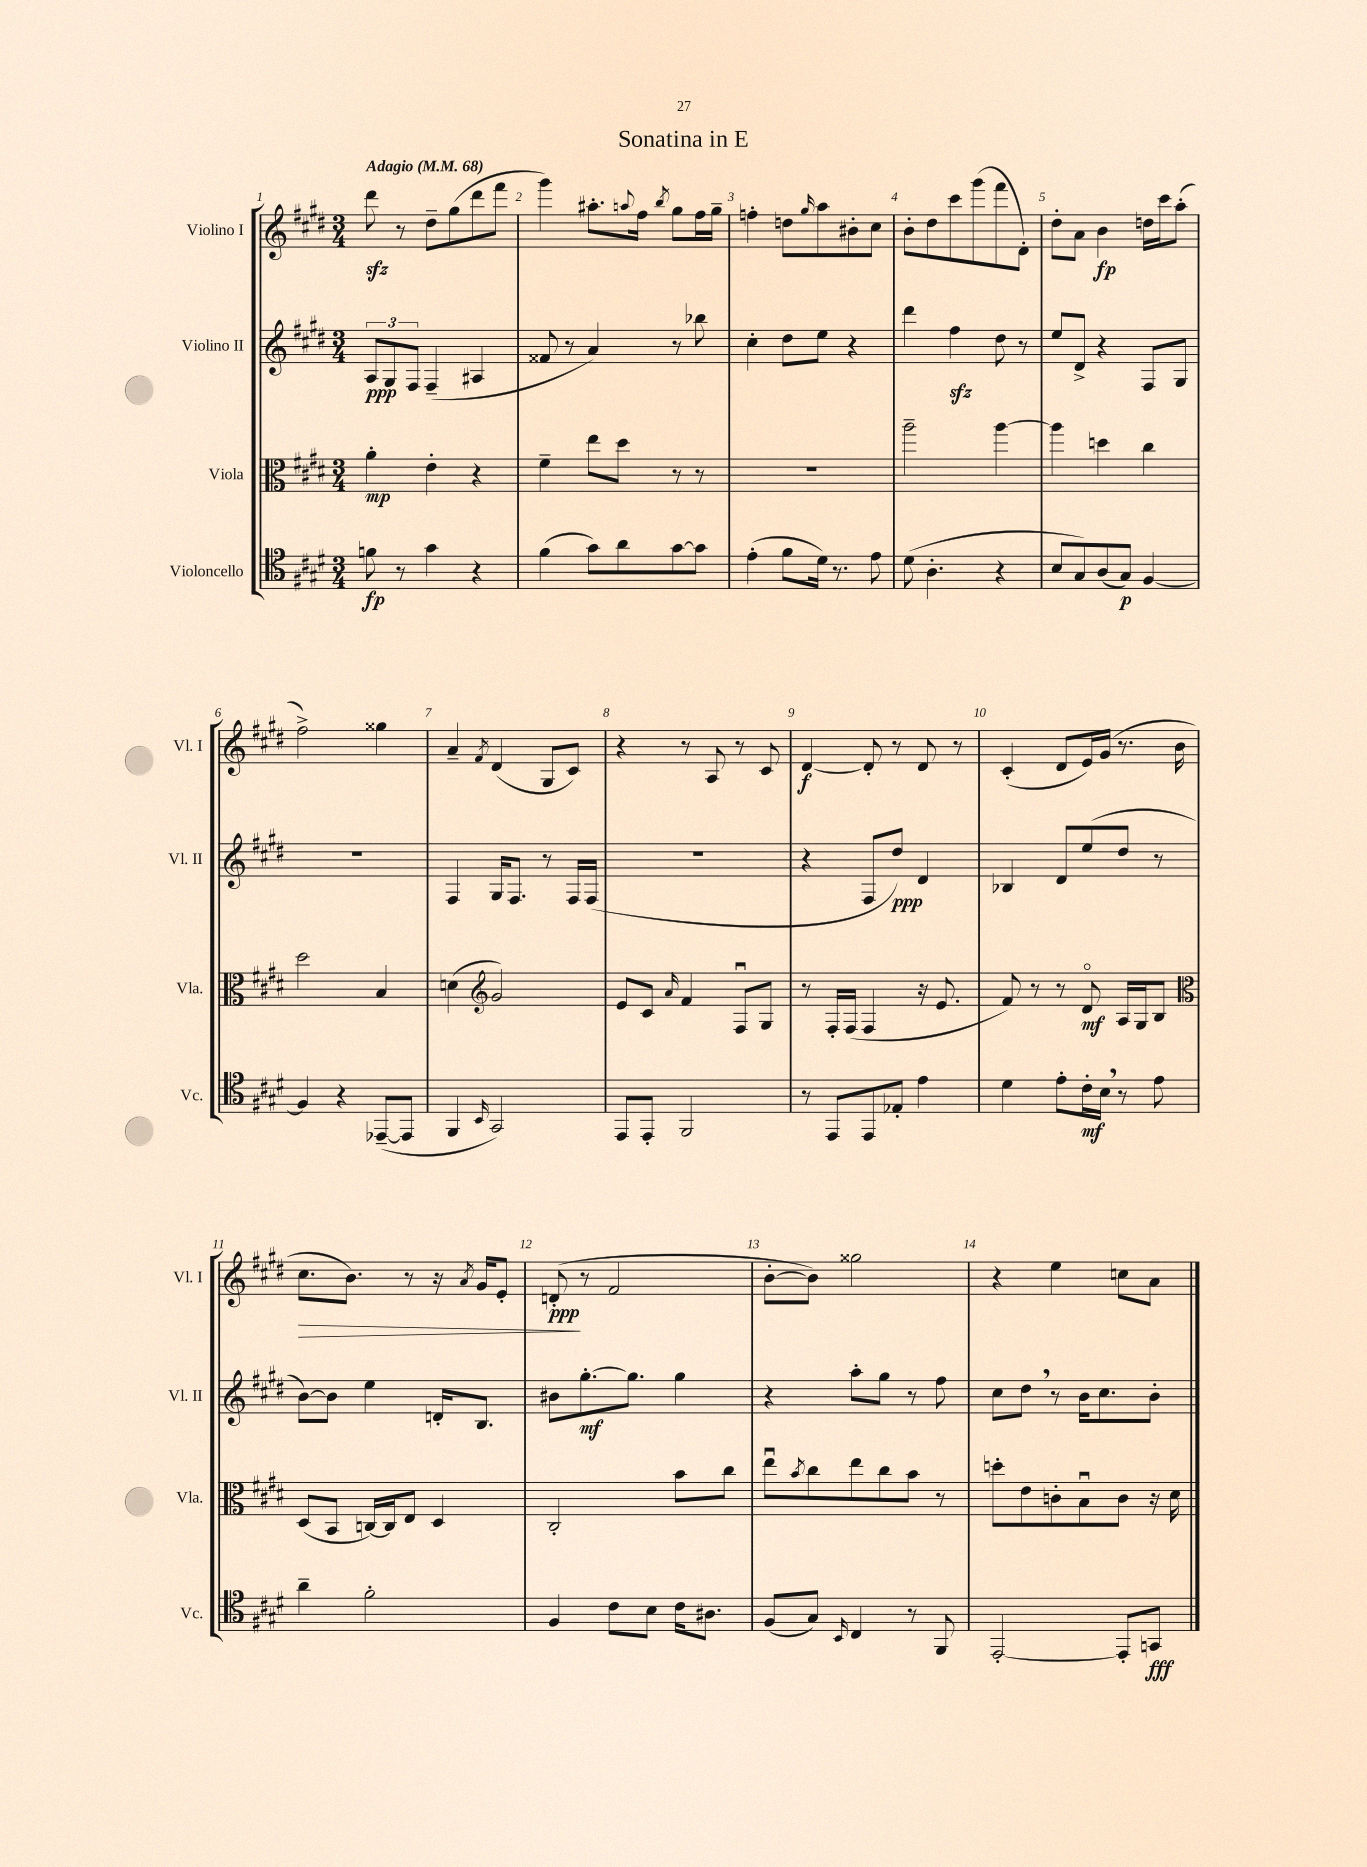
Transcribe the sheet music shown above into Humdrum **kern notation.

**kern	**dynam	**kern	**dynam	**kern	**dynam	**kern	**dynam
*part4	*part4	*part3	*part3	*part2	*part2	*part1	*part1
*staff4	*staff4	*staff3	*staff3	*staff2	*staff2	*staff1	*staff1
*I"Violoncello	*	*I"Viola	*	*I"Violino II	*	*I"Violino I	*
*I'Vc.	*	*I'Vla.	*	*I'Vl. II	*	*I'Vl. I	*
*clefC4	*	*clefC3	*	*clefG2	*	*clefG2	*
*k[f#c#g#d#]	*	*k[f#c#g#d#]	*	*k[f#c#g#d#]	*	*k[f#c#g#d#]	*
*M3/4	*	*M3/4	*	*M3/4	*	*M3/4	*
*MM68	*	*MM68	*	*MM68	*	*MM68	*
=1	=1	=1	=1	=1	=1	=1	=1
!	!	!	!	!	!	!LO:TX:a:B:t=Adagio	!
8fn\	fp	4a'\	mp	12A/L	ppp	8ddd#zz\	.
.	.	.	.	12G#/	.	.	.
8r	.	.	.	.	.	8r	.
.	.	.	.	12F#/J	.	.	.
4g#\	.	4e'\	.	(4F#~/	.	8dd#~\L	.
.	.	.	.	.	.	(8gg#\	.
4r	.	4r	.	4A#X/	.	8ddd#\	.
.	.	.	.	.	.	8fff#\J	.
=2	=2	=2	=2	=2	=2	=2	=2
(4f#\	.	4f#~\	.	8f##X/	.	4ggg#\)	.
.	.	.	.	8r	.	.	.
8g#\L)	.	8ee\L	.	4a/)	.	8.aa#X'\L	.
8a\	.	8dd#\J	.	.	.	.	.
.	.	.	.	.	.	8qqaan/	.
.	.	.	.	.	.	16ff#\Jk	.
.	.	.	.	.	.	8qbb/	.
[8g#\	.	8r	.	8r	.	8gg#\L	.
8g#\J]	.	8r	.	8bb-X\	.	16ff#\L	.
.	.	.	.	.	.	16gg#~\JJ	.
=3	=3	=3	=3	=3	=3	=3	=3
(4e'\	.	2.r	.	4cc#'\	.	4ffn'\	.
8f#\L	.	.	.	8dd#\L	.	8ddn\L	.
.	.	.	.	.	.	16qqgg#/	.
16d#\Jk)	.	.	.	8ee\J	.	8aa\	.
8.r	.	.	.	.	.	.	.
.	.	.	.	4r	.	8b#X'\	.
8e\	.	.	.	.	.	8cc#\J	.
=4	=4	=4	=4	=4	=4	=4	=4
(8d#\	.	2aa~\	.	4ddd#\	.	8b'\L	.
4.A'\	.	.	.	.	.	8dd#\	.
.	.	.	.	4ff#zz\	.	8ccc#\	.
.	.	.	.	.	.	(8ggg#\	.
4r	.	[4aa\	.	8dd#\	.	8fff#\	.
.	.	.	.	8r	.	8d#'\J)	.
=5	=5	=5	=5	=5	=5	=5	=5
8B/L	.	4aa\]	.	8ee/L	.	8dd#'\L	.
8G#/)	.	.	.	8d#^/J	.	8a\J	.
(8A/	.	4ddn\	.	4r	.	4b\	fp
8G#/J)	p	.	.	.	.	.	.
[4F#/	.	4cc#\	.	8F#/L	.	16ddn\LL	.
.	.	.	.	.	.	16ccc#\J	.
.	.	.	.	8G#/J	.	(8aa'\J	.
!!LO:LB:g=z
=6	=6	=6	=6	=6	=6	=6	=6
4F#/]	.	2dd#\	.	2.r	.	2ff#^\)	.
4r	.	.	.	.	.	.	.
([8EE-X~/L	.	4B/	.	.	.	4gg##X\	.
8EE-/J]	.	.	.	.	.	.	.
=7	=7	=7	=7	=7	=7	=7	=7
4FF#/	.	(4dn\	.	4F#/	.	4a~/	.
16qqBB/	.	.	.	.	.	.	.
*	*	*clefG2	*	*	*	*	*
.	.	.	.	.	.	8qf#/	.
2GG#/)	.	2g#/)	.	16G#/KL	.	(4d#/	.
.	.	.	.	8.F#/J	.	.	.
.	.	.	.	8r	.	8G#/L	.
.	.	.	.	16F#/LL	.	8c#/J)	.
.	.	.	.	(16F#/JJ	.	.	.
=8	=8	=8	=8	=8	=8	=8	=8
8EE/L	.	8e/L	.	2.r	.	4r	.
8EE'/J	.	8c#/J	.	.	.	.	.
.	.	16qqa/	.	.	.	.	.
2FF#/	.	4f#/	.	.	.	8r	.
.	.	.	.	.	.	8A/	.
.	.	8F#u/L	.	.	.	8r	.
.	.	8G#/J	.	.	.	8c#/	.
=9	=9	=9	=9	=9	=9	=9	=9
8r	.	8r	.	4r	.	[4d#/	f
8EE/L	.	16F#'/LL	.	.	.	.	.
.	.	(16F#/JJ	.	.	.	.	.
8EE/	.	4F#/	.	8F#/L	.	8d#'/]	.
8E-X'/J	.	.	.	8dd#/J)	ppp	8r	.
4e\	.	16r	.	4d#/	.	8d#/	.
.	.	8.e/	.	.	.	.	.
.	.	.	.	.	.	8r	.
=10	=10	=10	=10	=10	=10	=10	=10
4d#\	.	8f#/)	.	4B-X/	.	(4c#'/	.
.	.	8r	.	.	.	.	.
8e'\L	.	8r	.	8d#/L	.	8d#/L	.
16c#'\L	mf	8d#/	mf	(8ee/	.	16e/L)	.
16B,\JJ	.	.	.	.	.	(16g#/JJ	.
8r	.	16A/LL	.	8dd#/J	.	8.r	.
.	.	16G#/J	.	.	.	.	.
8e\	.	8B/J	.	8r	.	.	.
.	.	.	.	.	.	16b\	.
!!LO:LB:g=z
=11	=11	=11	=11	=11	=11	=11	=11
*	*	*clefC3	*	*	*	*	*
!	!	!	!	!	!	!	!LO:HP:b
4a~\	.	(8D#/L	.	[8b\L)	.	8.cc#\L	>
.	.	8BB/J	.	8b\J]	.	.	.
.	.	.	.	.	.	8.b\J)	.
2f#'\	.	[16Cn/LL)	.	4ee\	.	.	.
.	.	16C/J]	.	.	.	.	.
.	.	8E/J	.	.	.	8r	.
.	.	4D#/	.	16dn'/KL	.	16r	.
.	.	.	.	.	.	8qa/	.
.	.	.	.	8.B/J	.	16g#/KL	.
.	.	.	.	.	.	8e'/J	.
=12	=12	=12	=12	=12	=12	=12	=12
4F#/	.	2C#'/	.	8b#X\L	.	(8dn'/	ppp
.	.	.	.	[8.gg#'\	mf	8r	]
8c#\L	.	.	.	.	.	2f#/	.
.	.	.	.	8.gg#\J]	.	.	.
8B\J	.	.	.	.	.	.	.
16c#\KL	.	8b\L	.	4gg#\	.	.	.
8.A#X\J	.	.	.	.	.	.	.
.	.	8cc#\J	.	.	.	.	.
=13	=13	=13	=13	=13	=13	=13	=13
(8F#/L	.	8eeu\L	.	4r	.	[8b'\L	.
.	.	8qb/	.	.	.	.	.
8G#/J)	.	8cc#\	.	.	.	8b\J])	.
16qqBB/	.	.	.	.	.	.	.
4C#/	.	8ee\	.	8aa'\L	.	2gg##X\	.
.	.	8cc#\	.	8gg#\J	.	.	.
8r	.	8b\J	.	8r	.	.	.
8FF#/	.	8r	.	8ff#\	.	.	.
=14	=14	=14	=14	=14	=14	=14	=14
[2EE'/	.	8ddn'\L	.	8cc#\L	.	4r	.
.	.	8e\	.	8dd#,\J	.	.	.
.	.	8cn'\	.	8r	.	4ee\	.
.	.	8Bu\	.	16b\KL	.	.	.
.	.	.	.	8.cc#\	.	.	.
8EE'/L]	.	8c\J	.	.	.	8ccn\L	.
8GGn/J	fff	16r	.	8b'\J	.	8a\J	.
.	.	16d#\	.	.	.	.	.
==	==	==	==	==	==	==	==
*-	*-	*-	*-	*-	*-	*-	*-
